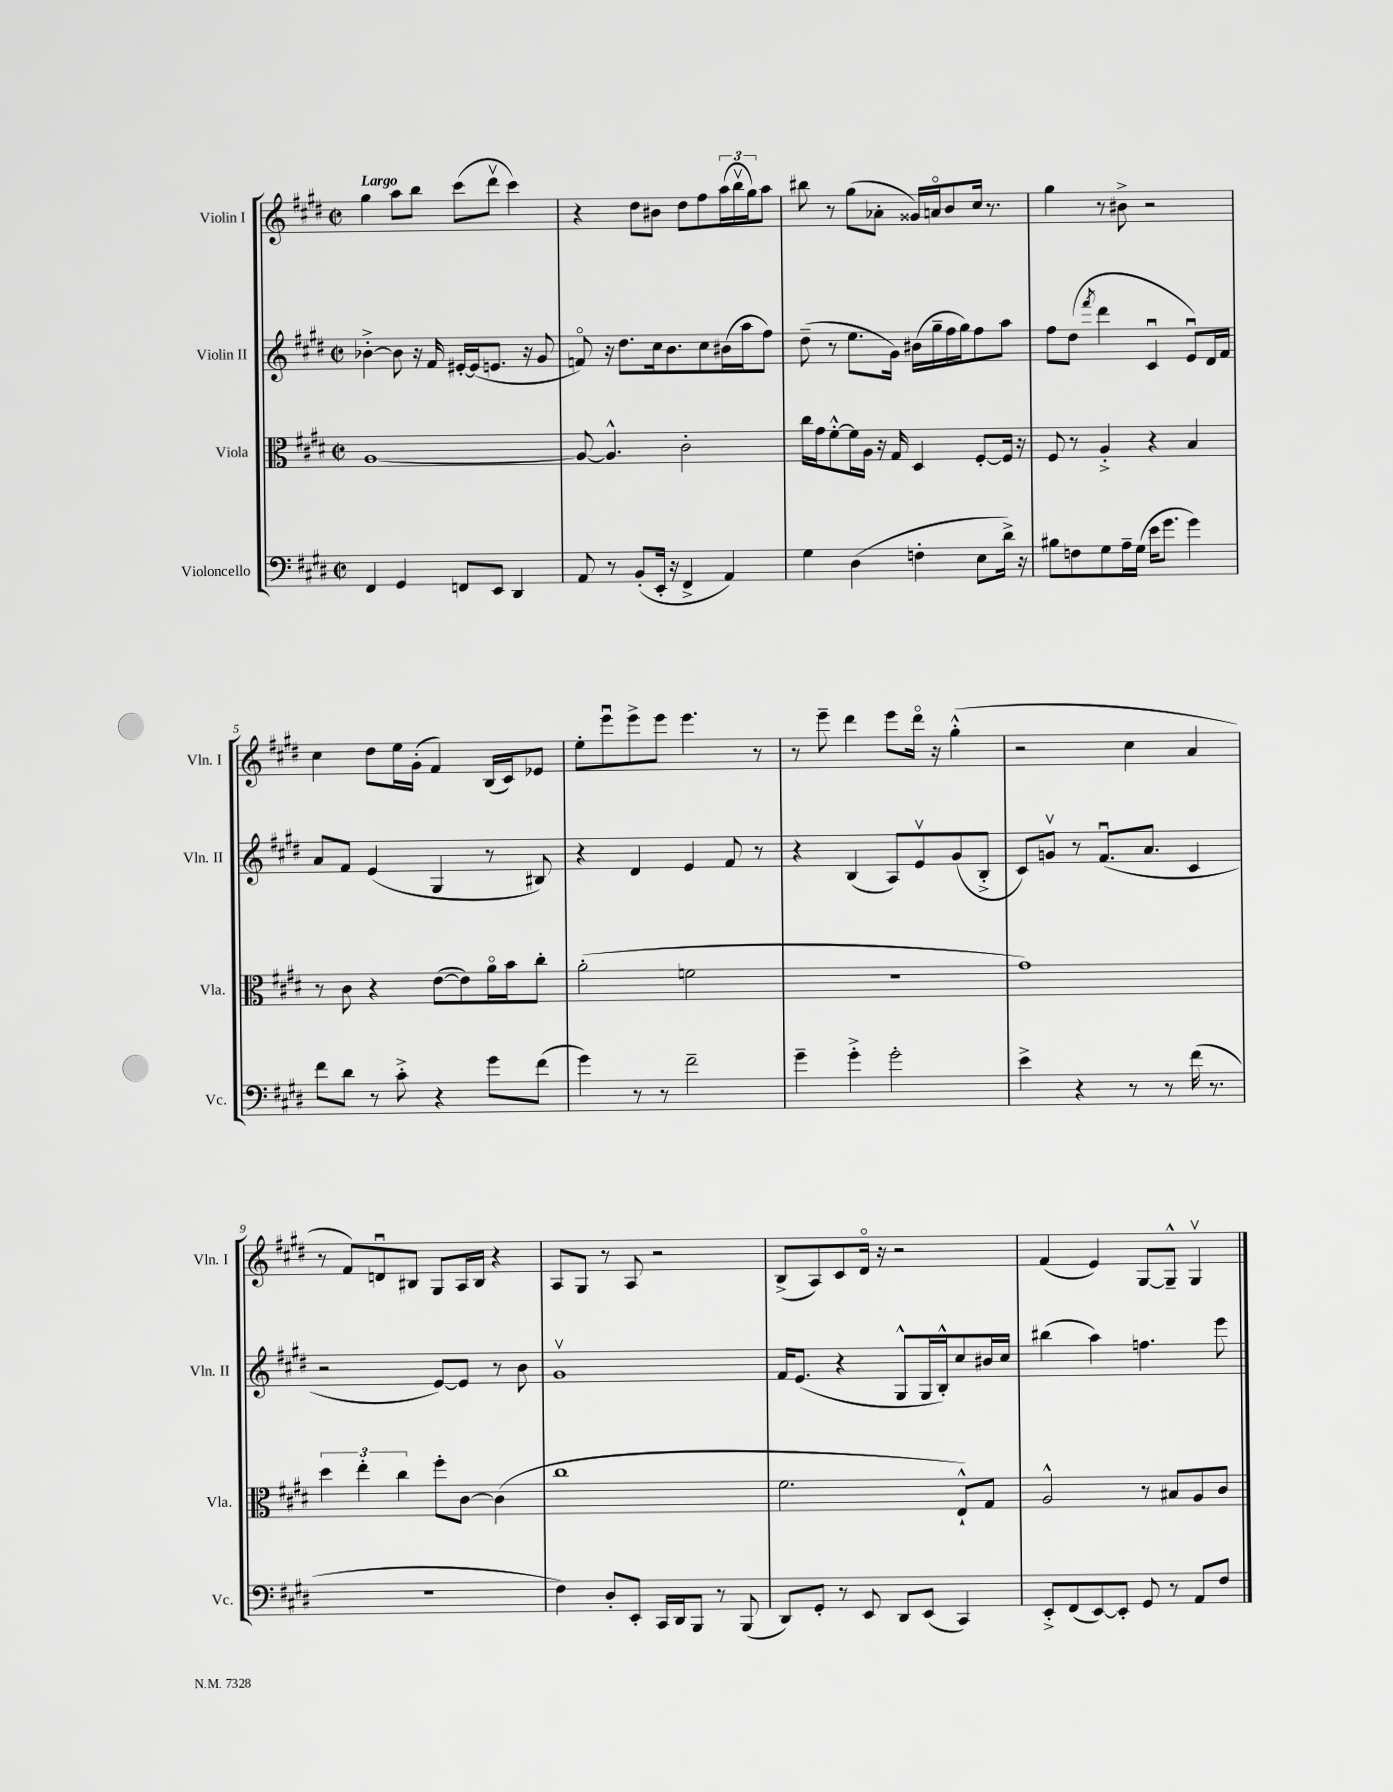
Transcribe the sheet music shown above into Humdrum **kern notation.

**kern	**kern	**kern	**kern
*staff4	*staff3	*staff2	*staff1
*clefF4	*clefC3	*clefG2	*clefG2
*k[f#c#g#d#]	*k[f#c#g#d#]	*k[f#c#g#d#]	*k[f#c#g#d#]
*M2/2	*M2/2	*M2/2	*M2/2
*met(c|)	*met(c|)	*met(c|)	*met(c|)
4FF#	[1A	[4b-'^	4gg#
4GG#	.	8b-]	8aa
.	.	16r	8bb
.	.	16f#	.
8FF	.	[16e#'	(8ccc#
.	.	(16e#]	.
8EE	.	8.e	8ddd#v
4DD#	.	.	4ccc#)
.	.	16r	.
.	.	8g#	.
=	=	=	=
8AA	8A_	8fo)	4r
8r	4.A^^]	16r	.
.	.	8.dd#	.
(8BB'	.	.	8dd#
16EE'	.	16cc#	8b#
16r	.	8.b	.
4FF#^	2c#'	.	8dd#
.	.	8cc#	8ff#
4AA)	.	(16b#	(24aa
.	.	.	24bbv
.	.	16aa	.
.	.	.	24gg#)
.	.	8ff#)	8aa
=	=	=	=
4G#	16cc#	(8dd#~	8bb#
.	16g#	.	.
.	[8f#'^^	8r	8r
(4D#	16f#]	8.ee	(8gg#
.	16A	.	.
.	16r	.	8a-'
.	16G#	16g#)	.
4F'	4D#	(16b#	16g##)
.	.	16gg#~	16ao
.	.	16ff#	8b
.	.	16gg#)	.
8E	[8F#'	8ff#	16cc#
.	.	.	8.r
16d#^)	16F#]	8aa	.
16r	16r	.	.
=	=	=	=
8B#	8F#	8ff#	4gg#
8F	8r	(8dd#	.
.	.	8qfff#	.
8G#	4A'^	4ddd#	8r
16A~	.	.	8b#^
(16G#	.	.	.
16e	4r	4c#u	2r
8.g#	.	.	.
4g#)	4B	8eu)	.
.	.	16d#	.
.	.	16f#	.
=	=	=	=
8f#	8r	8a	4cc#
8d#	8c#	8f#	.
8r	4r	(4e	8dd#
8c#'^	.	.	16ee
.	.	.	(16g#'
4r	([8e	4G#	4f#)
.	8e])	.	.
8g#	16ao	8r	(16B
.	16b	.	16c#)
(8f#	8cc#'	8B#)	8e-
=	=	=	=
4g#)	(2a'	4r	8ee'
.	.	.	8eeeu
8r	.	4d#	8eee^
8r	.	.	8eee
2f#~	2f	4e	4.eee
.	.	8f#	.
.	.	8r	8r
=	=	=	=
4g#~	1r	4r	8r
.	.	.	8eee~
4g#'^	.	(4B	4ddd#
2g#'	.	8A)	8eee
.	.	8ev	16ddd#o
.	.	.	16r
.	.	(8g#	(4gg#'^^
.	.	8B'^	.
=	=	=	=
4e^	1g#)	8c#)	2r
.	.	8gv	.
4r	.	8r	.
.	.	(8.f#u	.
8r	.	.	4cc#
.	.	8.a	.
8r	.	.	.
(16f#	.	4c#	4a
8.r	.	.	.
=	=	=	=
1r	6dd#	2r	8r
.	.	.	8f#)
.	6ee'	.	.
.	.	.	8du
.	6cc#	.	.
.	.	.	8B#
.	8ff#'	[8e)	8G#
.	[8c#	8e]	16A
.	.	.	16B#
.	(4c#]	8r	4r
.	.	8b	.
=	=	=	=
4F#)	1cc#	1g#v	8A
.	.	.	8G#
8D#'	.	.	8r
8EE'	.	.	8A
16CC#	.	.	2r
16DD#	.	.	.
8BBB	.	.	.
8r	.	.	.
(8BBB	.	.	.
=	=	=	=
8DD#)	2.f#	16f#	(8B^
.	.	(8.e	.
8GG#'	.	.	8A)
8r	.	4r	8c#
8EE	.	.	16d#o
.	.	.	16r
8DD#	.	8G#^^	2r
(8EE	.	16G#	.
.	.	16B'^^)	.
4CC#)	8E`^^)	8cc#	.
.	8G#	16b#	.
.	.	16cc#	.
=	=	=	=
8EE'^	2A^^	(4bb#	(4f#
(8FF#	.	.	.
[8EE)	.	4aa)	4e)
8EE']	.	.	.
8GG#	8r	4.ff	[8G#
8r	8B#	.	8G#~^^]
8AA	8A	.	4G#v
8F#	8c#	8eee	.
==	==	==	==
*-	*-	*-	*-
